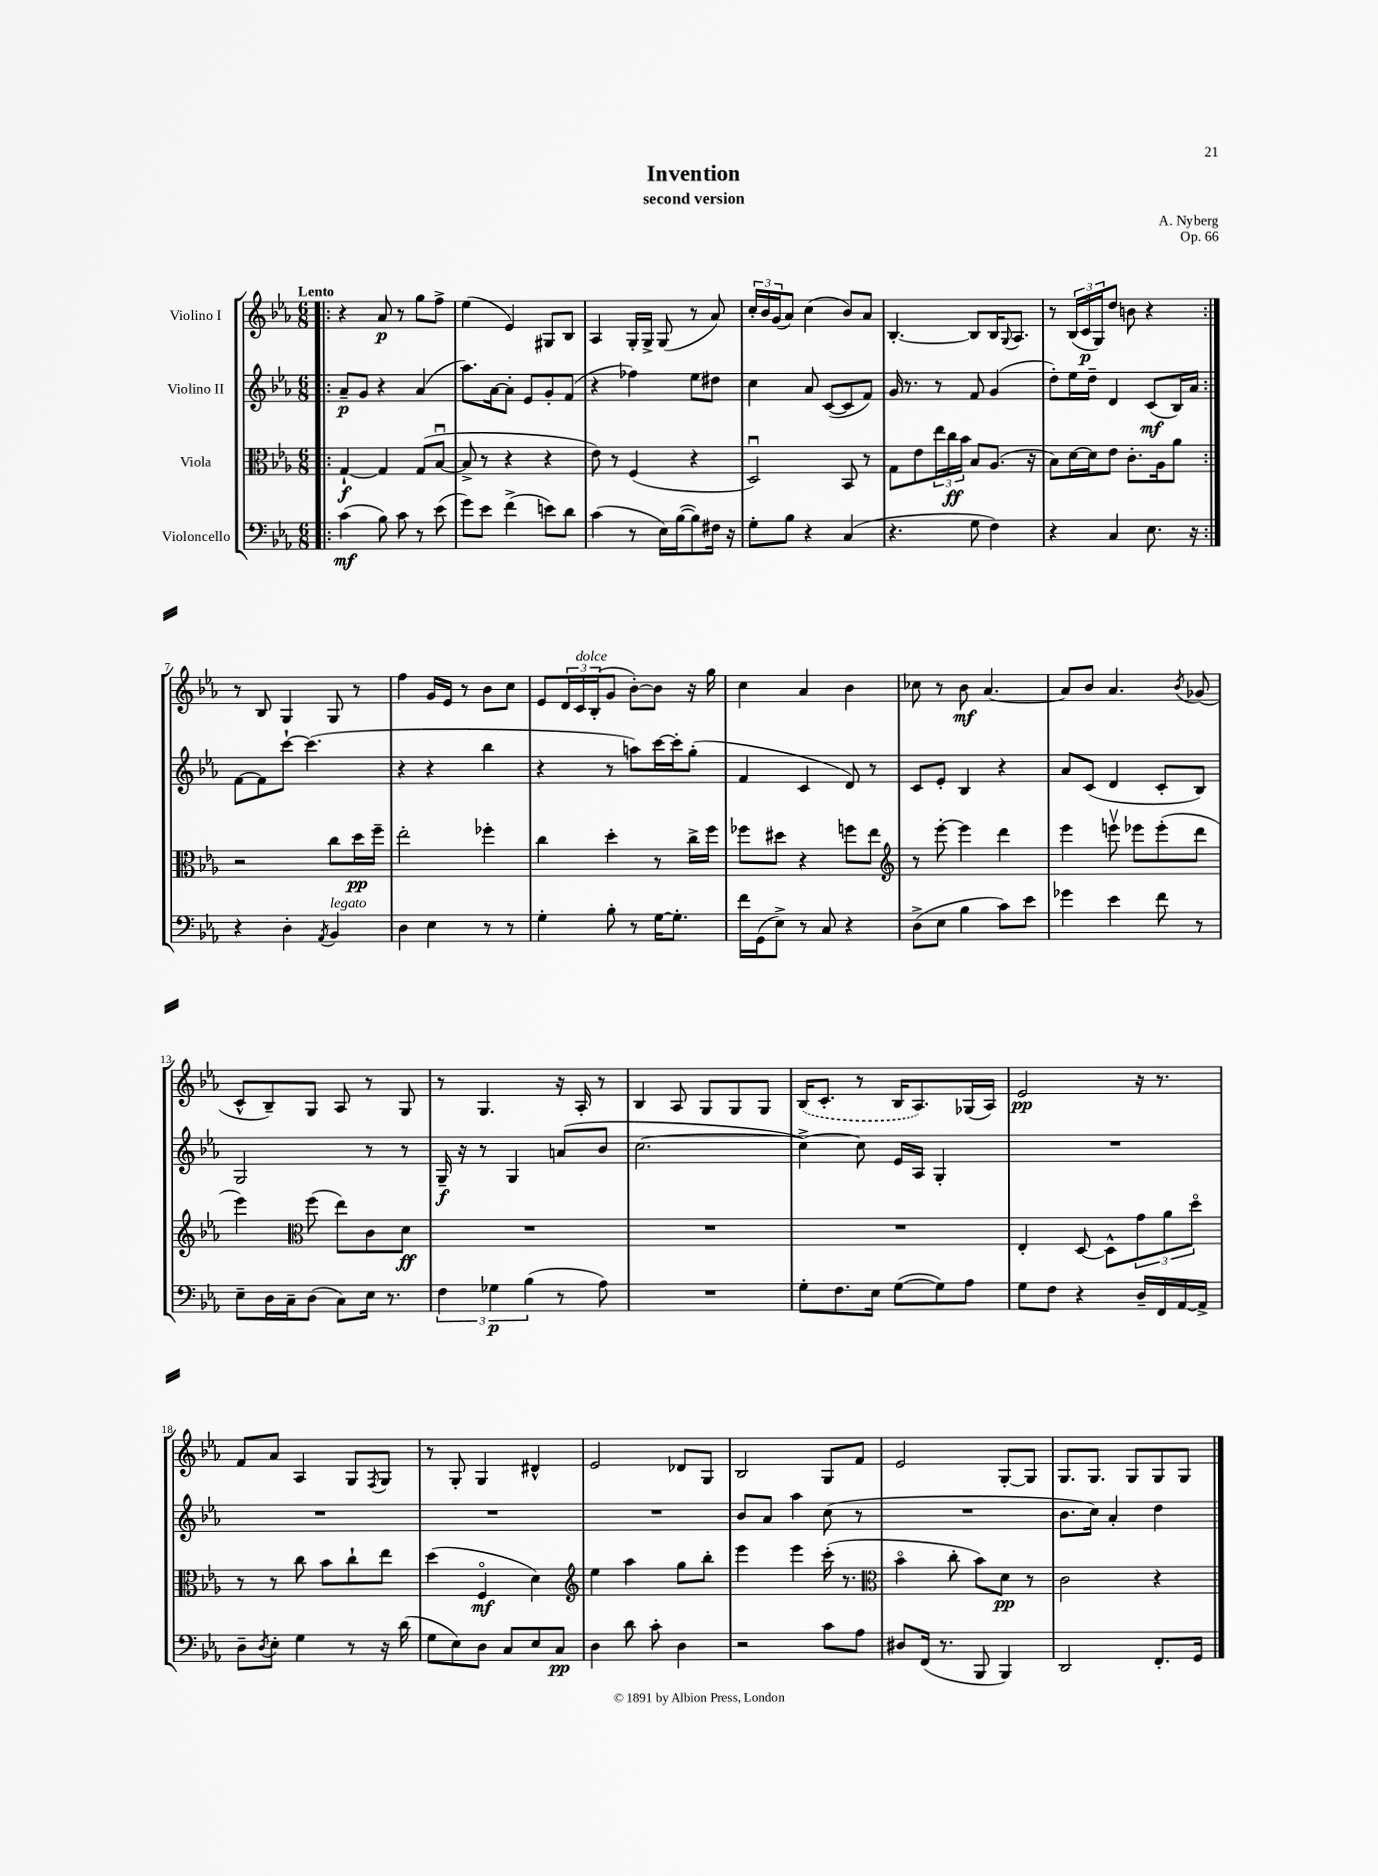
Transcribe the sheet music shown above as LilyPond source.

\header { title = "Invention" composer = "A. Nyberg" subtitle = "second version" opus = "Op. 66" }
<<
\new StaffGroup <<
\new Staff = "s0" \with { instrumentName = "Violino I" } {
    \clef treble \key ees \major \numericTimeSignature \time 6/8 \tempo "Lento"
    \repeat volta 2 { \bar ".|:" r4 aes'8\p r8 g''8 f''8-> |
    ees''4( ees'4) gis8 bes8 |
    aes4 g16-. g16-> g8( r8 aes'8) |
    \tuplet 3/2 { c''16-. bes'16 g'16( } aes'8) c''4( bes'8) aes'8 |
    bes4.~-. bes8 bes16 \appoggiatura { g8 } aes8. |
    r8 \tuplet 3/2 { bes16( c'16\p g16) } d''8 b'8 r4 | }
    r8 bes8 g4 g8 r8 |
    f''4 g'16 ees'16 r8 bes'8 c''8 |
    ees'8 \tuplet 3/2 { d'16 c'16^\markup { \italic "dolce" } bes16-.( } g'8 bes'8~-.) bes'8 r16 g''16 |
    c''4 aes'4 bes'4 |
    ces''8 r8 bes'8\mf aes'4.~ |
    aes'8 bes'8 aes'4. \acciaccatura { bes'8 } ges'8( |
    c'8-^ bes8--) g8 aes8 r8 g8 |
    r8 g4. r16 aes16-. r8 |
    bes4 aes8 g8 g8 g8 |
    \once \slurDashed bes16( c'8.-. r8 bes16 aes8.) ges16( aes16) |
    ees'2\pp r16 r8. |
    f'8 aes'8 aes4 g8 \acciaccatura { f8 } g8 |
    r8 g8-. g4 dis'4-^ |
    ees'2 des'8 g8 |
    bes2 g8 f'8 |
    ees'2 g8~-. g8 |
    g8. g8. g8 g8 g8 \bar "|." |
}
\new Staff = "s1" \with { instrumentName = "Violino II" } {
    \clef treble \key ees \major \numericTimeSignature \time 6/8
    \repeat volta 2 { \bar ".|:" aes'8--\p g'8 r4 aes'4( |
    aes''8.) aes'16~ aes'8-. ees'8 g'8-. f'8( |
    r4 fes''4) ees''8 dis''8 |
    c''4 aes'8 c'8~( c'8 f'8) |
    g'16 r8. r8 f'8 g'4( |
    d''8-.) ees''16 d''16-- d'4 c'8\mf( bes16) aes'16 | }
    f'8~ f'8 c'''8~-! c'''4.( |
    r4 r4 bes''4 |
    r4 r8 a''8) c'''16~ c'''16-. g''8-.( |
    f'4 c'4 d'8) r8 |
    c'8 ees'8-. bes4 r4 |
    aes'8 c'8( d'4 c'8-. bes8) |
    g2 r8 r8 |
    g16--\f r16 r8 g4 a'8( bes'8 |
    c''2.~ |
    c''4~->) c''8 ees'16 aes16 g4-. |
    R2. |
    R2. |
    R2. |
    R2. |
    bes'8 aes'8 aes''4 c''8( r8 |
    R2. |
    bes'8. c''16) aes'4-. d''4 \bar "|." |
}
\new Staff = "s2" \with { instrumentName = "Viola" } {
    \clef alto \key ees \major \numericTimeSignature \time 6/8
    \repeat volta 2 { \bar ".|:" g4~-!\f g4 g8( bes8~\downbow |
    bes8-> r8 r4 r4 |
    ees'8) r8 f4( r4 |
    d2\downbow) bes,8 r8 |
    g8 ees'8 \tuplet 3/2 { ees''16 c''16\ff bes'16 } bes8 aes8.( r16 |
    bes8) d'16~ d'16 ees'8 c'8.-. aes16 aes'8 | }
    r2 c''8 d''16\pp f''16-- |
    ees''2-. fes''4-. |
    c''4 d''4-. r8 c''16-> f''16 |
    fes''8 dis''8 r4 f''8 ees''8 |
    \clef treble r8 ees'''8~-. ees'''4 d'''4 |
    ees'''4 e'''8\upbow ees'''8 ees'''8-.( d'''8 |
    ees'''4) \clef alto f''8( ees''8) c'8 d'8\ff |
    R2. |
    R2. |
    R2. |
    ees4-. d8~ d8-^ \tuplet 3/2 { g'8 aes'8 d''8\flageolet } |
    r8 r8 c''8 bes'8 c''8-! ees''8 |
    d''4( f4\flageolet\mf d'4) |
    \clef treble ees''4 aes''4 g''8 bes''8-. |
    ees'''4 ees'''4 c'''16-.( r8. |
    \clef alto bes'4\flageolet c''8-. bes'8) d'8\pp r8 |
    c'2 r4 \bar "|." |
}
\new Staff = "s3" \with { instrumentName = "Violoncello" } {
    \clef bass \key ees \major \numericTimeSignature \time 6/8
    \repeat volta 2 { \bar ".|:" c'4\mf( bes8) c'8 r8 ees'8( |
    g'8) ees'8 f'4->( e'8) d'8 |
    c'4( r8 ees16) bes16~( bes8) fis16 r16 |
    g8-. bes8 r4 c4( |
    r4. g8 f4) |
    r4 c4 ees8. r16 | }
    r4 d4-. \acciaccatura { aes,8 } bes,4^\markup { \italic "legato" } |
    d4 ees4 r8 r8 |
    g4-. bes8-. r8 g16~ g8.-. |
    f'16 g,16( ees8->) r8 c8 r4 |
    d8->( ees8 bes4 c'8) ees'8 |
    ges'4 ees'4 f'8 r8 |
    ees8-- d16 c16-- d8( c8) ees16 r8. |
    \tuplet 3/2 { f4 ges4\p bes4( } r8 aes8) |
    R2. |
    g8-. f8. ees16 g8~( g8) aes8 |
    g8 f8 r4 d16-- f,16 aes,16~ aes,16-> |
    d8-- \acciaccatura { d8 } ees8-. g4 r8 r16 d'16( |
    g8 ees8) d8 c8 ees8 c8\pp |
    d4 d'8 c'8-. d4 |
    r2 c'8 aes8 |
    dis8 f,16( r8. bes,,8 bes,,4) |
    d,2 f,8.-. g,16 \bar "|." |
}
>>
>>
